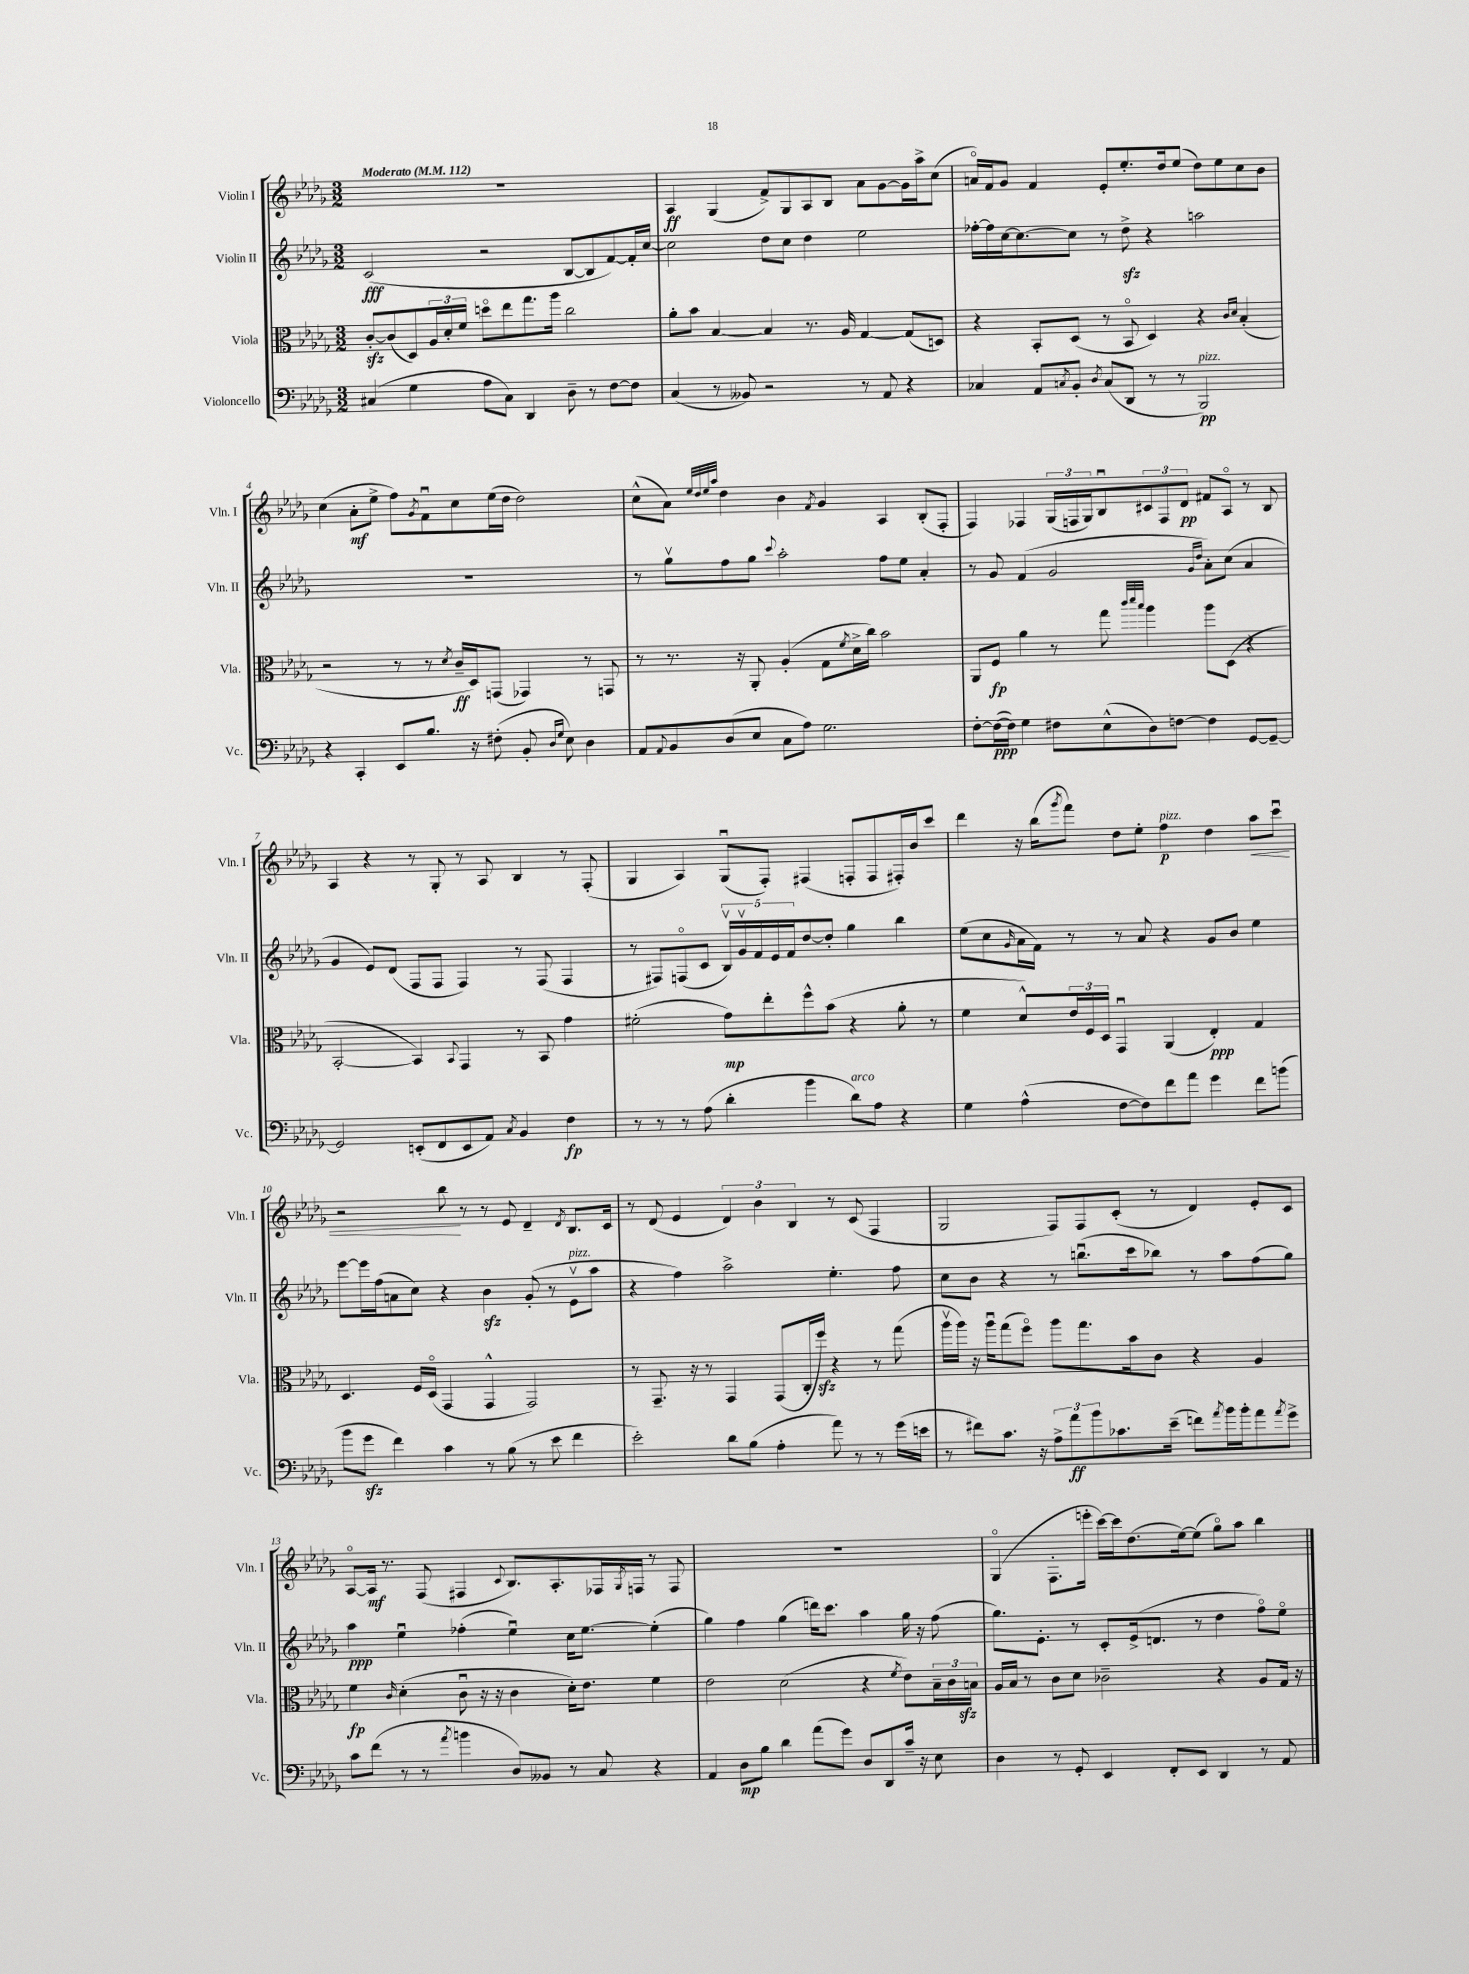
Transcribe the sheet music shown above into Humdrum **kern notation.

**kern	**kern	**kern	**kern
*staff4	*staff3	*staff2	*staff1
*clefF4	*clefC3	*clefG2	*clefG2
*k[b-e-a-d-g-]	*k[b-e-a-d-g-]	*k[b-e-a-d-g-]	*k[b-e-a-d-g-]
*M3/2	*M3/2	*M3/2	*M3/2
*MM112	*MM112	*MM112	*MM112
(4C#	[8c'	(2c	1.r
.	(8c]	.	.
4G-	8D-)	.	.
.	24A-	.	.
.	24d-'	.	.
.	24f	.	.
8A-	8ddo	2r	.
8C#)	8ee-	.	.
4DD-	8.gg-	.	.
.	16aa-	.	.
8D-~	2cc	[8B-	.
8r	.	8B-]	.
[8F	.	[8f)	.
8F]	.	16f']	.
.	.	[16cc	.
=	=	=	=
(4C	8a-'	2cc]	4A-
.	8b-	.	.
8r	[4B-	.	(4G-
8BB--)	.	.	.
2r	4B-]	8dd-	8f^)
.	.	8cc	8G-
.	8.r	4dd-	8A-
.	.	.	8B-
.	16A-	.	.
8r	[4G-	2ee-	8a-
8AA-	.	.	[8g-
4r	(8G-]	.	16g-]
.	.	.	16aa-^
.	8D)	.	(8cc
=	=	=	=
4C-	4r	[16ff-'	16ao)
.	.	16ff-]	16f
.	.	[16cc	8g-
.	.	8.cc_	.
8AA-	8BB-'	.	4f
8qC	.	.	.
8BB-'	(8D-	8cc]	.
8qD-	.	.	.
(8C	8r	8r	8e-'
8DD-	8BB-o	8dd-^	8.ee-'
8r	4D-)	4r	.
.	.	.	16dd-
8r	.	.	(8ee-
2BBB-)	4r	2aa	8dd-)
.	.	.	8ee-
.	16qqc	.	.
.	16qqd-	.	.
.	(4B-'	.	8cc
.	.	.	8b-
=	=	=	=
4r	2r	1.r	(4cc
4CC'	.	.	8a-'
.	.	.	8ee-^
8EE-	8r	.	8ff)
.	.	.	8qg-
8.B-	8r	.	8fu
.	8qd-	.	.
.	16c~	.	8cc
16r	16D-)	.	.
(8F#'	(8GG	.	(16ee-
.	.	.	16dd-
8BB-'	4GG-)	.	2dd-)
16qqD-	.	.	.
16qqG-	.	.	.
8E-)	.	.	.
4D-	8r	.	.
.	8GG	.	.
=	=	=	=
8AA-	8r	8r	(8cc^^
8qqAA-	.	.	.
8BB-	8.r	8gg-v	8a-)
.	.	.	32qqee-
.	.	.	32qqdd-
.	.	.	32qqee-
.	.	.	32qqaa-
(8D-	.	8ff	4dd-
.	16r	.	.
8E-	8AA-'	8gg-	.
.	.	8qqccc	.
8C	(4A-'	2aa-'	4b-
8A-)	.	.	.
.	.	.	8qf
2.G-	8G-	.	4g-
.	8qf	.	.
.	16d-^	.	.
.	16cc)	.	.
.	2b-	8ff	4A-
.	.	8ee-	.
.	.	4a-'	(8B-'
.	.	.	8F'
=	=	=	=
[8F'	8AA-	8r	4F)
(16F_	8F	8g-	.
16F])	.	.	.
4G-	4a-	(4f	4F-
8F#	8r	2g-	(24G-
.	.	.	24F
.	.	.	24G-)
(8E-^^	8gg-	.	8B-u
.	32qqccc	.	.
.	32qqddd-	.	.
.	32qqbb-	.	.
8D-)	4aa-	.	12c#
.	.	.	12F
[8F	.	.	.
.	.	.	12d-
.	.	16qqg-	.
.	.	16qqdd-	.
4F]	8aa-	8a-')	8f#
.	(8D-	(8cc	8A-o
[8GG-	4r	4a-	8r
8GG-~_	.	.	8B-
=	=	=	=
2GG-]	[2BB-'	4g-	4A-
.	.	8e-)	4r
.	.	(8d-	.
(8EE'	4BB-])	8F	8r
8FF	.	8F	8G-'
.	8qqBB-	.	.
8EE	4GG-	4F)	8r
8AA-)	.	.	8A-
8qC	.	.	.
4BB-	8r	8r	4B-
.	8BB-	(8F	.
4F	4g-	4F	8r
.	.	.	(8F'
=	=	=	=
8r	(2f#'	8r	4G-
8r	.	8F#)	.
8r	.	(8Fo	4A-)
(8A-	.	8c	.
4d-'	8g-)	20B-v)	(8G-u
.	.	20g-v	.
.	.	20f	.
.	8ee-'	.	8F')
.	.	20e-	.
.	.	20f	.
4b-	8ff^^	[8dd-	(4F#
.	(8b-	8dd-']	.
8d-)	4r	4gg-	8F'
8A-	.	.	8F
4r	8a-'	4bb-	16F#')
.	.	.	16b-
.	8r	.	8ccc
=	=	=	=
4G-	4f	(8ee-	4ddd-
.	.	8cc	.
.	.	16qqg-	.
(4A-^^	8d-^^)	16a-	16r
.	.	16f)	(16bb-
.	.	.	8qggg-
.	24e-	8r	8fff)
.	24F	.	.
.	24D-	.	.
[8F	4GG-u	8r	8dd-
8F])	.	8a-	8ee-'
8f	(4AA-	4r	4ff
8a-	.	.	.
4g-	4E-')	8g-	4dd-
.	.	8b-	.
8f	4G-	4ee-	8aa-
(8b	.	.	8cccu
=	=	=	=
8b-	4.D-	[8eee-	2r
8g-	.	16eee-]	.
.	.	(16ff	.
4f)	.	8a	.
.	16F	8cc)	.
.	(16D-o	.	.
4c	4GG-	4r	8bb-
.	.	.	8r
8r	4GG-^^	4b-	8r
(8B-	.	.	8e-
8r	2GG-)	(8g-'	4d-~
8e-	.	8r	.
.	.	.	8qd-
4f	.	8e-v	8.B-
.	.	8aa-	.
.	.	.	16c
=	=	=	=
2e-')	8r	4r	8r
.	8.GG-~	.	(8d-
.	.	4ff)	4e-
.	16r	.	.
.	8r	.	.
8d-	4GG-	2aa-^	6d-)
(8B-	.	.	.
.	.	.	6b-
4A-'	(8GG-	.	.
.	.	.	6B-
.	16C'	.	.
.	16ff)	.	.
8a-)	4r	4.ee-'	8r
8r	.	.	(8c
8r	8r	.	4F
(16g-	(8gg-	8ff	.
16e	.	.	.
=	=	=	=
8r	16aa-v	8cc	2G-
.	16aa-)	.	.
8f#)	16r	8b-	.
.	16aa-u	.	.
8.c	(8gg-	4r	.
.	8ffo)	.	.
16r	.	.	.
12A-^	8aa-	8r	8F)
12a-	.	.	.
.	8.gg-	(8.bbu	8F
12b-	.	.	.
8.c-	.	.	(8c'
.	16b-	16ccc	.
.	8c	8bb-)	8r
(16e-~	.	.	.
8f)	4r	8r	4d-)
8qa-	.	.	.
16b-	.	8aa-	.
16b-'	.	.	.
8a-	4A-	(8ff	8e-'
8qa-	.	.	.
8g-^	.	8gg-)	8c
=	=	=	=
8c	4f	4aa-	[8A-o
(8f	.	.	16A-]
.	.	.	8.r
.	16qqc	.	.
8r	(4d-'	4ee-u	.
8r	.	.	(8F
8qa-	.	.	.
4b	8cu	(4ff-'	4F#
.	16r	.	.
.	16r	.	.
.	.	.	8qqc
8D-)	4c	4ee-u)	8.B-)
8BB--	.	.	.
.	.	.	8.A-'
8r	16d-')	16cc	.
.	8.e-	[8.ee-	.
8C	.	.	16F-
.	.	.	8qG-
.	.	.	16F
4r	4f	(4ee-']	8r
.	.	.	8F
=	=	=	=
4AA-	2e-	4gg-)	1.r
8D-	.	4ff	.
8B-	.	.	.
4d-	(2d-	(4gg-	.
(8a-	.	16ddd)	.
.	.	8.ccc	.
8g-)	.	.	.
8D-	4r	4aa-	.
8DD-	.	.	.
.	8qf	.	.
16c~	8e-)	16gg-	.
16r	.	16r	.
8E-	24B-~	(8ff	.
.	24c	.	.
.	24B	.	.
=	=	=	=
4D-	16A-	8.gg-)	(4G-o
.	16B-	.	.
.	8r	.	.
.	.	8.e-'	.
8r	8c	.	8.F'
8GG-'	8d-	8r	.
.	.	.	16eee'
4EE-	2c-~	8c'	[16ccc)
.	.	.	16ccc]
.	.	(16e-^	(8.dd-
.	.	8.d	.
8FF'	.	.	.
.	.	.	[16ee-)
8EE-	.	8r	(8ee-]
4DD-	4r	4dd-	8gg-o)
.	.	.	8aa-
8r	8A-	8ffo)	4bb-
8AA-	16G-	8ee-o	.
.	16r	.	.
==	==	==	==
*-	*-	*-	*-
